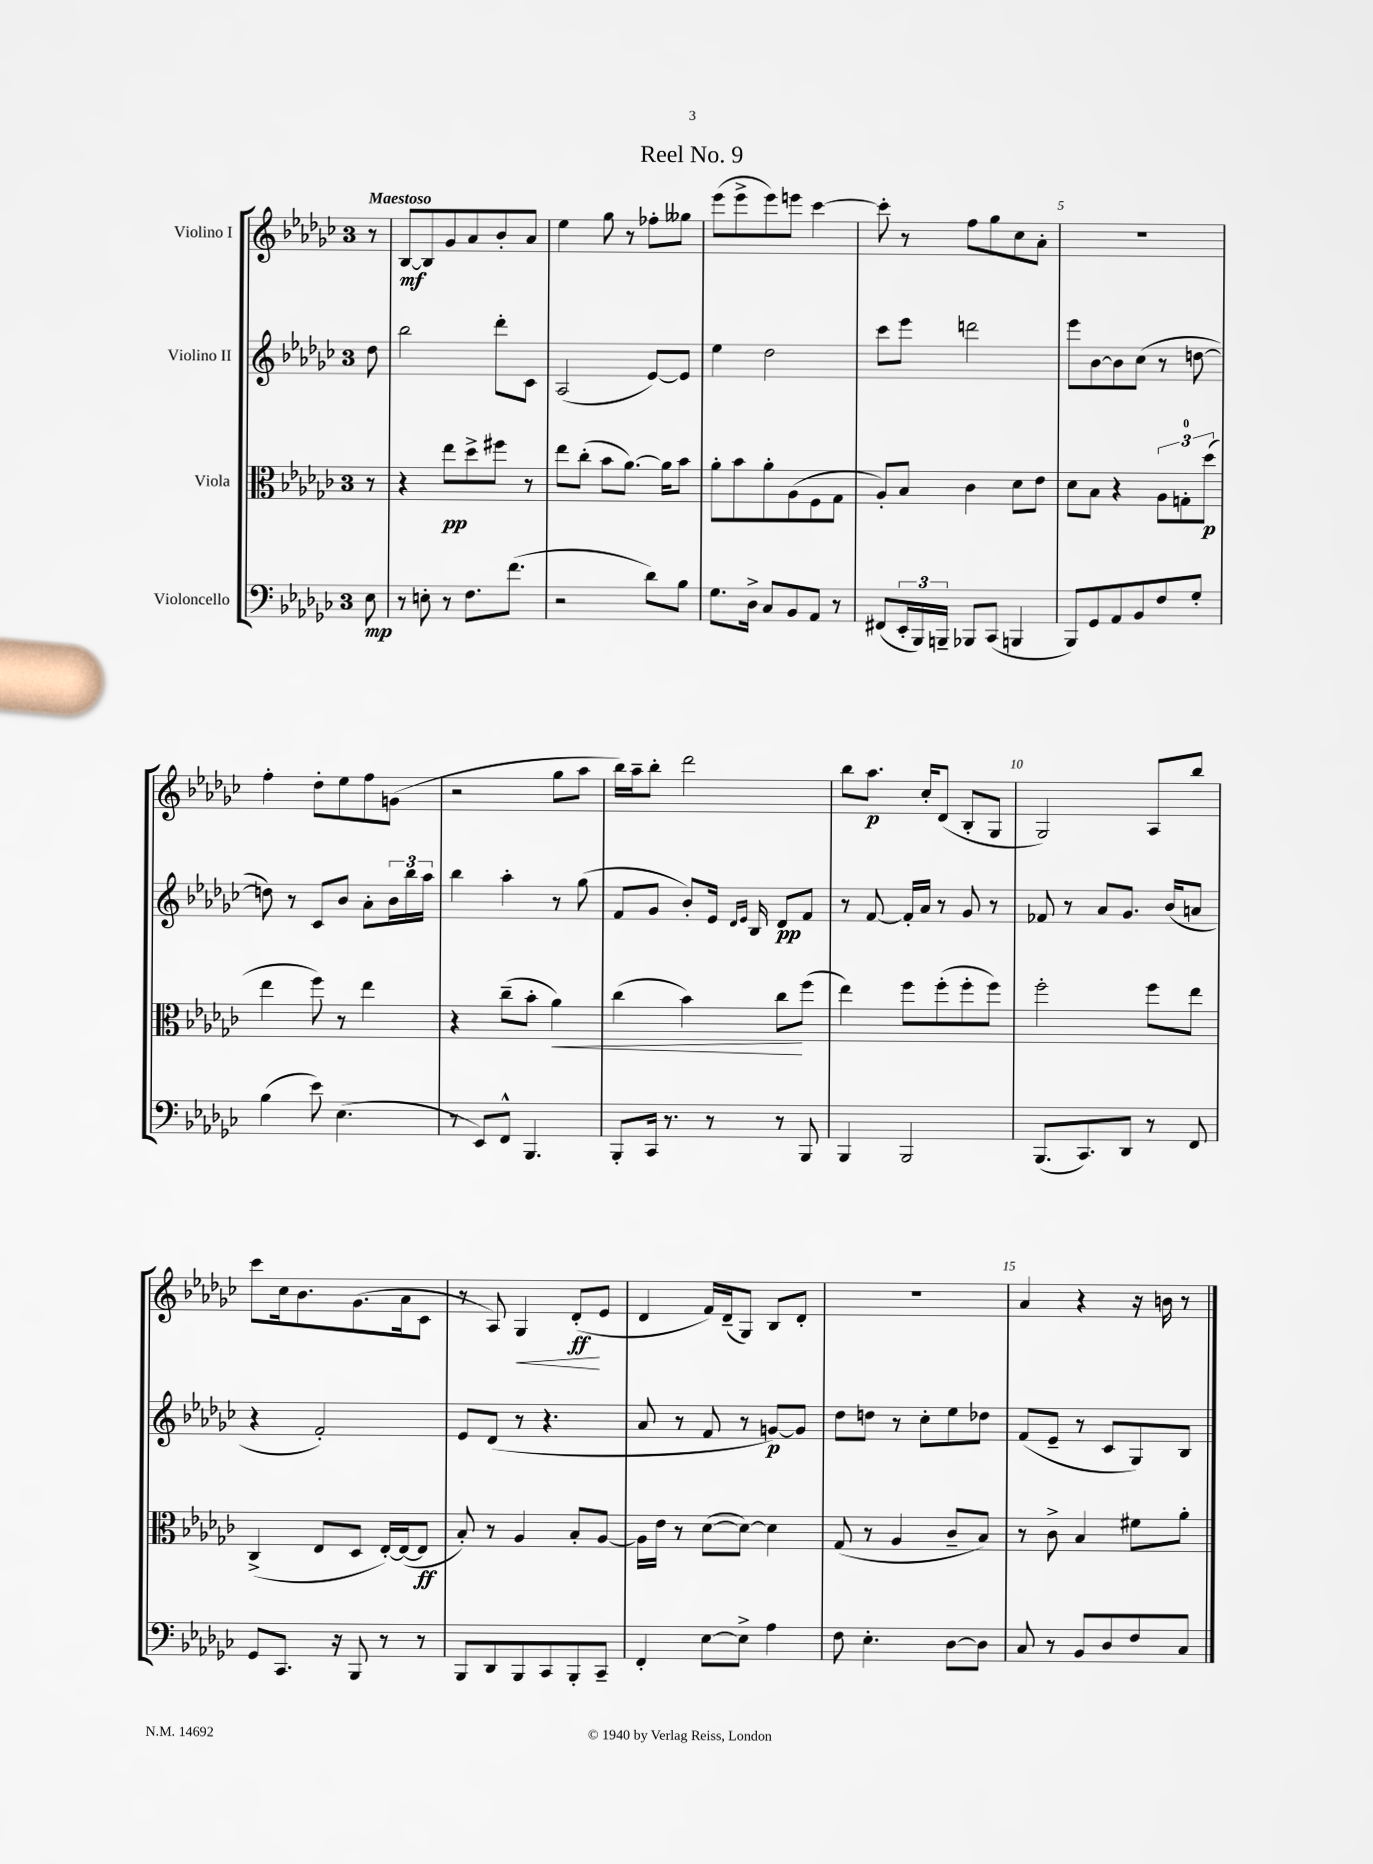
\header { title = "Reel No. 9" }
<<
\new StaffGroup <<
\new Staff = "s0" \with { instrumentName = "Violino I" } {
    \clef treble \key ges \major \once \override Staff.TimeSignature.style = #'single-digit \time 3/4 \partial 8 \tempo "Maestoso"
    r8 |
    bes8~\mf bes8 ges'8 aes'8 bes'8-. aes'8 |
    ees''4 ges''8 r8 fes''8-. geses''8 |
    ees'''8( ees'''8-> ees'''8) e'''8 ces'''4~ |
    ces'''8-. r8 f''8 ges''8 ces''8 aes'8-. |
    R2. |
    f''4-. des''8-. ees''8 f''8 g'8( |
    r2 ges''8 aes''8 |
    bes''16) aes''16-- bes''8-. des'''2 |
    bes''8 aes''8.\p ces''16-. des'8( bes8-. ges8 |
    ges2) aes8 bes''8 |
    ces'''8 ces''16 bes'8. ges'8.( aes'16 ces'8 |
    r8 aes8) ges4\< des'8-.\ff\!( ees'8 |
    des'4 f'16) des'16--( ges8) bes8 des'8-. |
    R2. |
    aes'4 r4 r16 b'16 r8 \bar "|." |
}
\new Staff = "s1" \with { instrumentName = "Violino II" } {
    \clef treble \key ges \major \once \override Staff.TimeSignature.style = #'single-digit \time 3/4 \partial 8
    des''8 |
    bes''2 des'''8-. ces'8 |
    aes2( ees'8~) ees'8 |
    ees''4 des''2 |
    ces'''8 ees'''8 d'''2 |
    ees'''8 bes'8~ bes'8 ces''8( r8 d''8~ |
    d''8) r8 ces'8 bes'8 aes'8-. \tuplet 3/2 { bes'16 bes''16 aes''16 } |
    bes''4 aes''4-. r8 ges''8( |
    f'8 ges'8 bes'8-.) ees'16 \grace { des'16 ees'16 } bes16 des'8\pp f'8 |
    r8 f'8~ f'16-. aes'16 r8 ges'8 r8 |
    fes'8 r8 aes'8 ges'8. bes'16( a'8 |
    r4 f'2-.) |
    ees'8 des'8( r8 r4. |
    aes'8 r8 f'8 r8 g'8~\p) g'8 |
    des''8 d''8 r8 ces''8-. ees''8 des''8 |
    f'8( ees'8-- r8 ces'8 ges8) bes8 \bar "|." |
}
\new Staff = "s2" \with { instrumentName = "Viola" } {
    \clef alto \key ges \major \once \override Staff.TimeSignature.style = #'single-digit \time 3/4 \partial 8
    r8 |
    r4 ees''8\pp des''8-> fis''8 r8 |
    ees''8 ces''8-.( bes'8 aes'8.~) aes'16 bes'8 |
    aes'8-. bes'8 aes'8-. aes8( f8 ges8 |
    aes8-.) bes8 ces'4 des'8 ees'8 |
    des'8 bes8 r4 \tuplet 3/2 { aes8 g8-0-. des''8\p( } |
    ees''4 f''8) r8 ees''4 |
    r4 ces''8--( bes'8-. aes'4\<) |
    ces''4( bes'4) ces''8\! f''8( |
    ees''4) f''8 f''8-.( f''8-. f''8) |
    f''2-. f''8 ees''8 |
    ces4->( ees8 des8 ees16~-.) ees16~( ees8\ff |
    bes8-.) r8 aes4 bes8-. aes8~ |
    aes16 ees'16 r8 des'8~( des'8~) des'4 |
    ges8( r8 aes4 ces'8-- bes8) |
    r8 ces'8-> bes4 fis'8 aes'8-. \bar "|." |
}
\new Staff = "s3" \with { instrumentName = "Violoncello" } {
    \clef bass \key ges \major \once \override Staff.TimeSignature.style = #'single-digit \time 3/4 \partial 8
    ees8\mp |
    r8 e8-. r8 f8. f'8.( |
    r2 des'8) bes8 |
    ges8. des16-> ces8 bes,8 aes,8 r8 |
    fis,8( \tuplet 3/2 { ees,16-. bes,,16) b,,16-- } bes,,8 ces,8( b,,4 |
    bes,,8) ges,8 aes,8 bes,8 f8 ges8-. |
    bes4( ees'8) ees4.( |
    r8 ees,8) f,8-^ bes,,4. |
    bes,,8-. ces,16 r8. r8 r8 bes,,8 |
    bes,,4 bes,,2 |
    bes,,8.( ces,8.) des,8 r8 f,8 |
    ges,8 ces,8. r16 bes,,8 r8 r8 |
    bes,,8 des,8 bes,,8 ces,8 bes,,8-. ces,8-- |
    f,4-. ees8~ ees8-> aes4 |
    f8 ees4.-. des8~ des8 |
    ces8 r8 bes,8 des8 f8 ces8 \bar "|." |
}
>>
>>
\layout { \context { \Score \override BarNumber.break-visibility = ##(#f #t #t) barNumberVisibility = #(every-nth-bar-number-visible 5) } }
